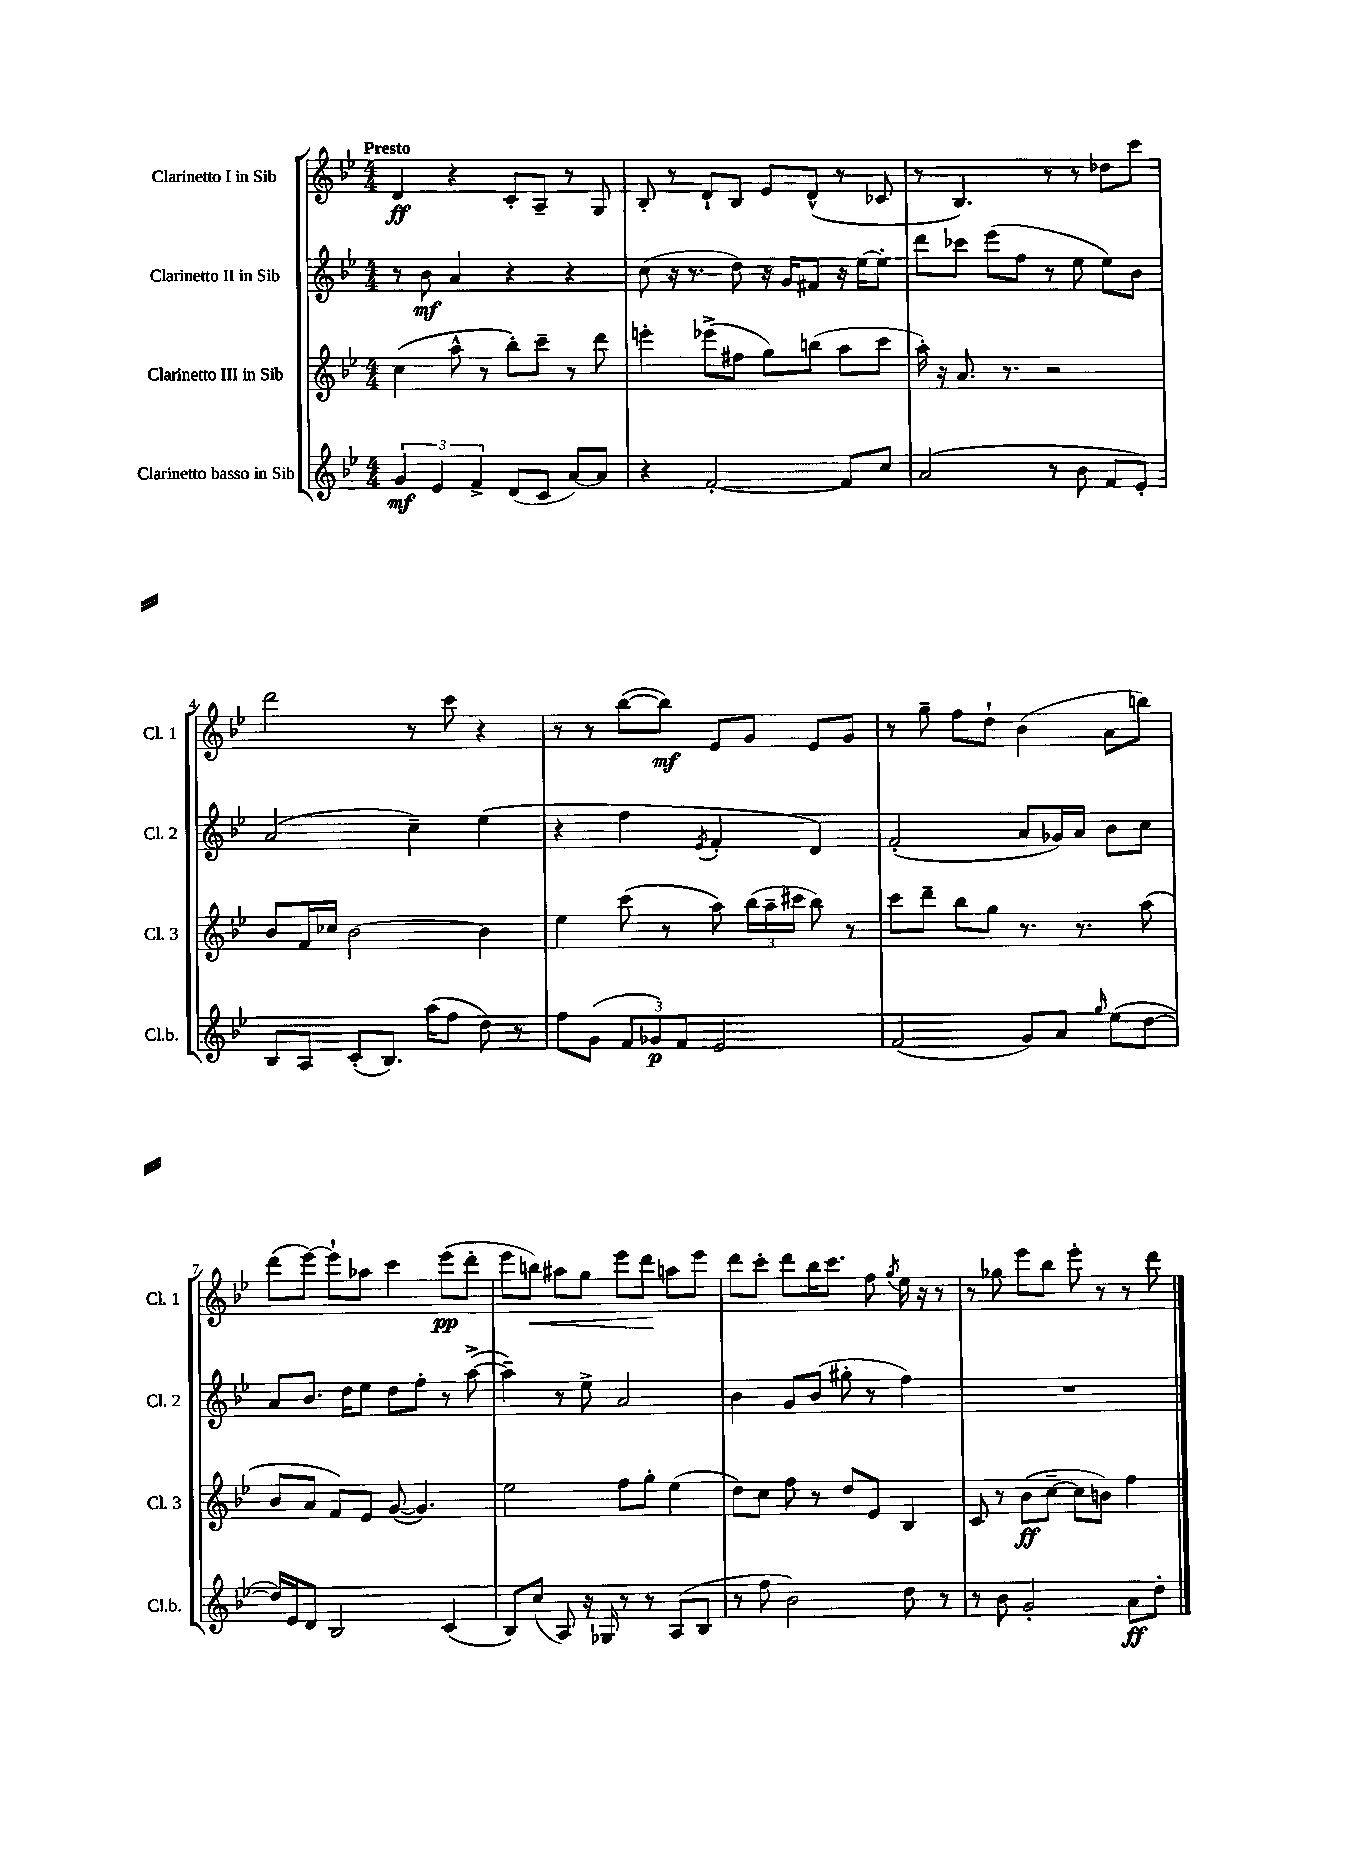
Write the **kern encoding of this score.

**kern	**dynam	**kern	**dynam	**kern	**dynam	**kern	**dynam
*part4	*part4	*part3	*part3	*part2	*part2	*part1	*part1
*staff4	*staff4	*staff3	*staff3	*staff2	*staff2	*staff1	*staff1
*I"Clarinetto basso in Sib	*	*I"Clarinetto III in Sib	*	*I"Clarinetto II in Sib	*	*I"Clarinetto I in Sib	*
*I'Cl.b.	*	*I'Cl. 3	*	*I'Cl. 2	*	*I'Cl. 1	*
*clefG2	*	*clefG2	*	*clefG2	*	*clefG2	*
*k[b-e-]	*	*k[b-e-]	*	*k[b-e-]	*	*k[b-e-]	*
*M4/4	*	*M4/4	*	*M4/4	*	*M4/4	*
=1	=1	=1	=1	=1	=1	=1	=1
!	!	!	!	!	!	!LO:TX:a:B:t=Presto	!
6g/	mf	(4cc\	.	8r	.	4d/	ff
.	.	.	.	8b-\	mf	.	.
6e-/	.	.	.	.	.	.	.
.	.	8aa^^\	.	4a/	.	4r	.
6f^/	.	.	.	.	.	.	.
.	.	8r	.	.	.	.	.
(8d/L	.	8bb-'\L)	.	4r	.	8c'/L	.
8c/J	.	8ccc~\J	.	.	.	8A~/J	.
[8a/L)	.	8r	.	4r	.	8r	.
8a/J]	.	8ddd\	.	.	.	8G/	.
=2	=2	=2	=2	=2	=2	=2	=2
4r	.	4eeen'\	.	(8cc\	.	8B-'/	.
.	.	.	.	16r	.	8r	.
.	.	.	.	8.r	.	.	.
[2f'/	.	(8eee-X^\L	.	.	.	8d`/L	.
.	.	8ff#X\J	.	8dd\)	.	8B-/J	.
.	.	8gg\L)	.	16r	.	8e-/L	.
.	.	.	.	16g/KL	.	.	.
.	.	(8bbn\J	.	8f#X/J	.	(8d^^/J	.
8f/L]	.	8aa\L	.	16r	.	8r	.
.	.	.	.	[16ee-\KL	.	.	.
8cc/J	.	8ccc\J	.	8ee-'\J]	.	8c-X/	.
=3	=3	=3	=3	=3	=3	=3	=3
(2a/	.	16aa'\)	.	8ddd\L	.	8r	.
.	.	16r	.	.	.	.	.
.	.	8.a/	.	8ccc-X\J	.	4.B-/)	.
.	.	.	.	(8eee-\L	.	.	.
.	.	8.r	.	.	.	.	.
.	.	.	.	8ff\J	.	.	.
8r	.	2r	.	8r	.	8r	.
8b-\	.	.	.	8ee-\	.	8r	.
8f/L	.	.	.	8ee-\L)	.	8dd-X\L	.
8e-'/J)	.	.	.	8b-\J	.	8ccc\J	.
!!LO:LB:g=z
=4	=4	=4	=4	=4	=4	=4	=4
8B-/L	.	8b-/L	.	(2a/	.	2ddd\	.
8A/J	.	16f/L	.	.	.	.	.
.	.	16cc-X/JJ	.	.	.	.	.
(8c'/L	.	[2b-\	.	.	.	.	.
8.B-/J)	.	.	.	.	.	.	.
.	.	.	.	4cc~\)	.	8r	.
(16aa\KL	.	.	.	.	.	.	.
8ff\J	.	.	.	.	.	8ccc\	.
8dd\)	.	4b-\]	.	(4ee-\	.	4r	.
8r	.	.	.	.	.	.	.
=5	=5	=5	=5	=5	=5	=5	=5
8ff\L	.	4ee-\	.	4r	.	8r	.
(8g\J	.	.	.	.	.	8r	.
12f/L	.	(8ccc\	.	4ff\	.	([8bb-\L	.
12g-X/)	p	.	.	.	.	.	.
.	.	8r	.	.	.	8bb-\J])	mf
12f/J	.	.	.	.	.	.	.
.	.	.	.	8qe-/	.	.	.
2e-/	.	8aa\)	.	4f'/	.	8e-/L	.
.	.	(24bb-\LL	.	.	.	8g/J	.
.	.	24aa~\	.	.	.	.	.
.	.	24ccc#X\JJ	.	.	.	.	.
.	.	8bb-\)	.	4d/)	.	8e-/L	.
.	.	8r	.	.	.	8g/J	.
=6	=6	=6	=6	=6	=6	=6	=6
(2f/	.	8ccc\L	.	(2f'/	.	8r	.
.	.	8ddd~\J	.	.	.	8gg~\	.
.	.	8bb-\L	.	.	.	8ff\L	.
.	.	8gg\J	.	.	.	8dd`\J	.
8g/L)	.	8.r	.	8a/L	.	(4b-\	.
8a/J	.	.	.	16g-X/L)	.	.	.
.	.	8.r	.	16a/JJ	.	.	.
16qqgg/	.	.	.	.	.	.	.
(8ee-\L	.	.	.	8b-\L	.	8a\L	.
[8dd\J	.	(8aa\	.	8cc\J	.	8bbn\J)	.
!!LO:LB:g=z
=7	=7	=7	=7	=7	=7	=7	=7
16dd/LL])	.	8b-/L	.	8a/L	.	(8ddd\L	.
16e-/J	.	.	.	.	.	.	.
8d/J	.	8a/J	.	8.b-/J	.	[8eee-\J)	.
2B-/	.	8f/L)	.	.	.	8eee-`\L]	.
.	.	.	.	16dd\KL	.	.	.
.	.	8e-/J	.	8ee-\J	.	8aa-X\J	.
.	.	([8g/	.	8dd\L	.	4ccc\	.
.	.	4.g/])	.	8ff'\J	.	.	.
(4c/	.	.	.	8r	.	(8eee-\L	pp
.	.	.	.	([8aa^\	.	8ddd'\J	.
=8	=8	=8	=8	=8	=8	=8	=8
8B-/L)	.	2ee-\	.	4aa~\])	.	8eee-\L	.
!	!	!	!	!	!	!	!LO:HP:b
(8cc/J	.	.	.	.	.	8bbn\J)	<
8A/)	.	.	.	8r	.	8aa#X\L	.
16r	.	.	.	8ee-^\	.	8gg\J	.
16G-X/	.	.	.	.	.	.	.
8r	.	8ff\L	.	2a/	.	8eee-\L	.
8r	.	8gg'\J	.	.	.	8ddd\J	.
(8A/L	.	(4ee-\	.	.	.	8aan\L	[
8B-/J	.	.	.	.	.	8eee-\J	.
=9	=9	=9	=9	=9	=9	=9	=9
8r	.	8dd\L)	.	4b-\	.	8ddd\L	.
8ff\	.	8cc\J	.	.	.	8ccc'\J	.
2b-\)	.	8ff\	.	8g/L	.	8ddd\L	.
.	.	8r	.	(8b-/J	.	16bb-\K	.
.	.	.	.	.	.	8.ccc\J	.
.	.	8dd/L	.	8gg#X'\	.	.	.
.	.	8e-/J	.	8r	.	8ff\	.
.	.	.	.	.	.	8qgg/	.
8dd\	.	4B-/	.	4ff\)	.	16ee-\	.
.	.	.	.	.	.	16r	.
8r	.	.	.	.	.	8r	.
=10	=10	=10	=10	=10	=10	=10	=10
8r	.	8c/	.	1r	.	8r	.
8b-\	.	8r	.	.	.	8gg-X\	.
2g'/	.	(8b-\L	ff	.	.	8eee-\L	.
.	.	[8cc~\J	.	.	.	8bb-\J	.
.	.	8cc\L]	.	.	.	8eee-'\	.
.	.	8bn\J)	.	.	.	8r	.
8a\L	ff	4ff\	.	.	.	8r	.
8dd'\J	.	.	.	.	.	8ddd\	.
==	==	==	==	==	==	==	==
*-	*-	*-	*-	*-	*-	*-	*-
